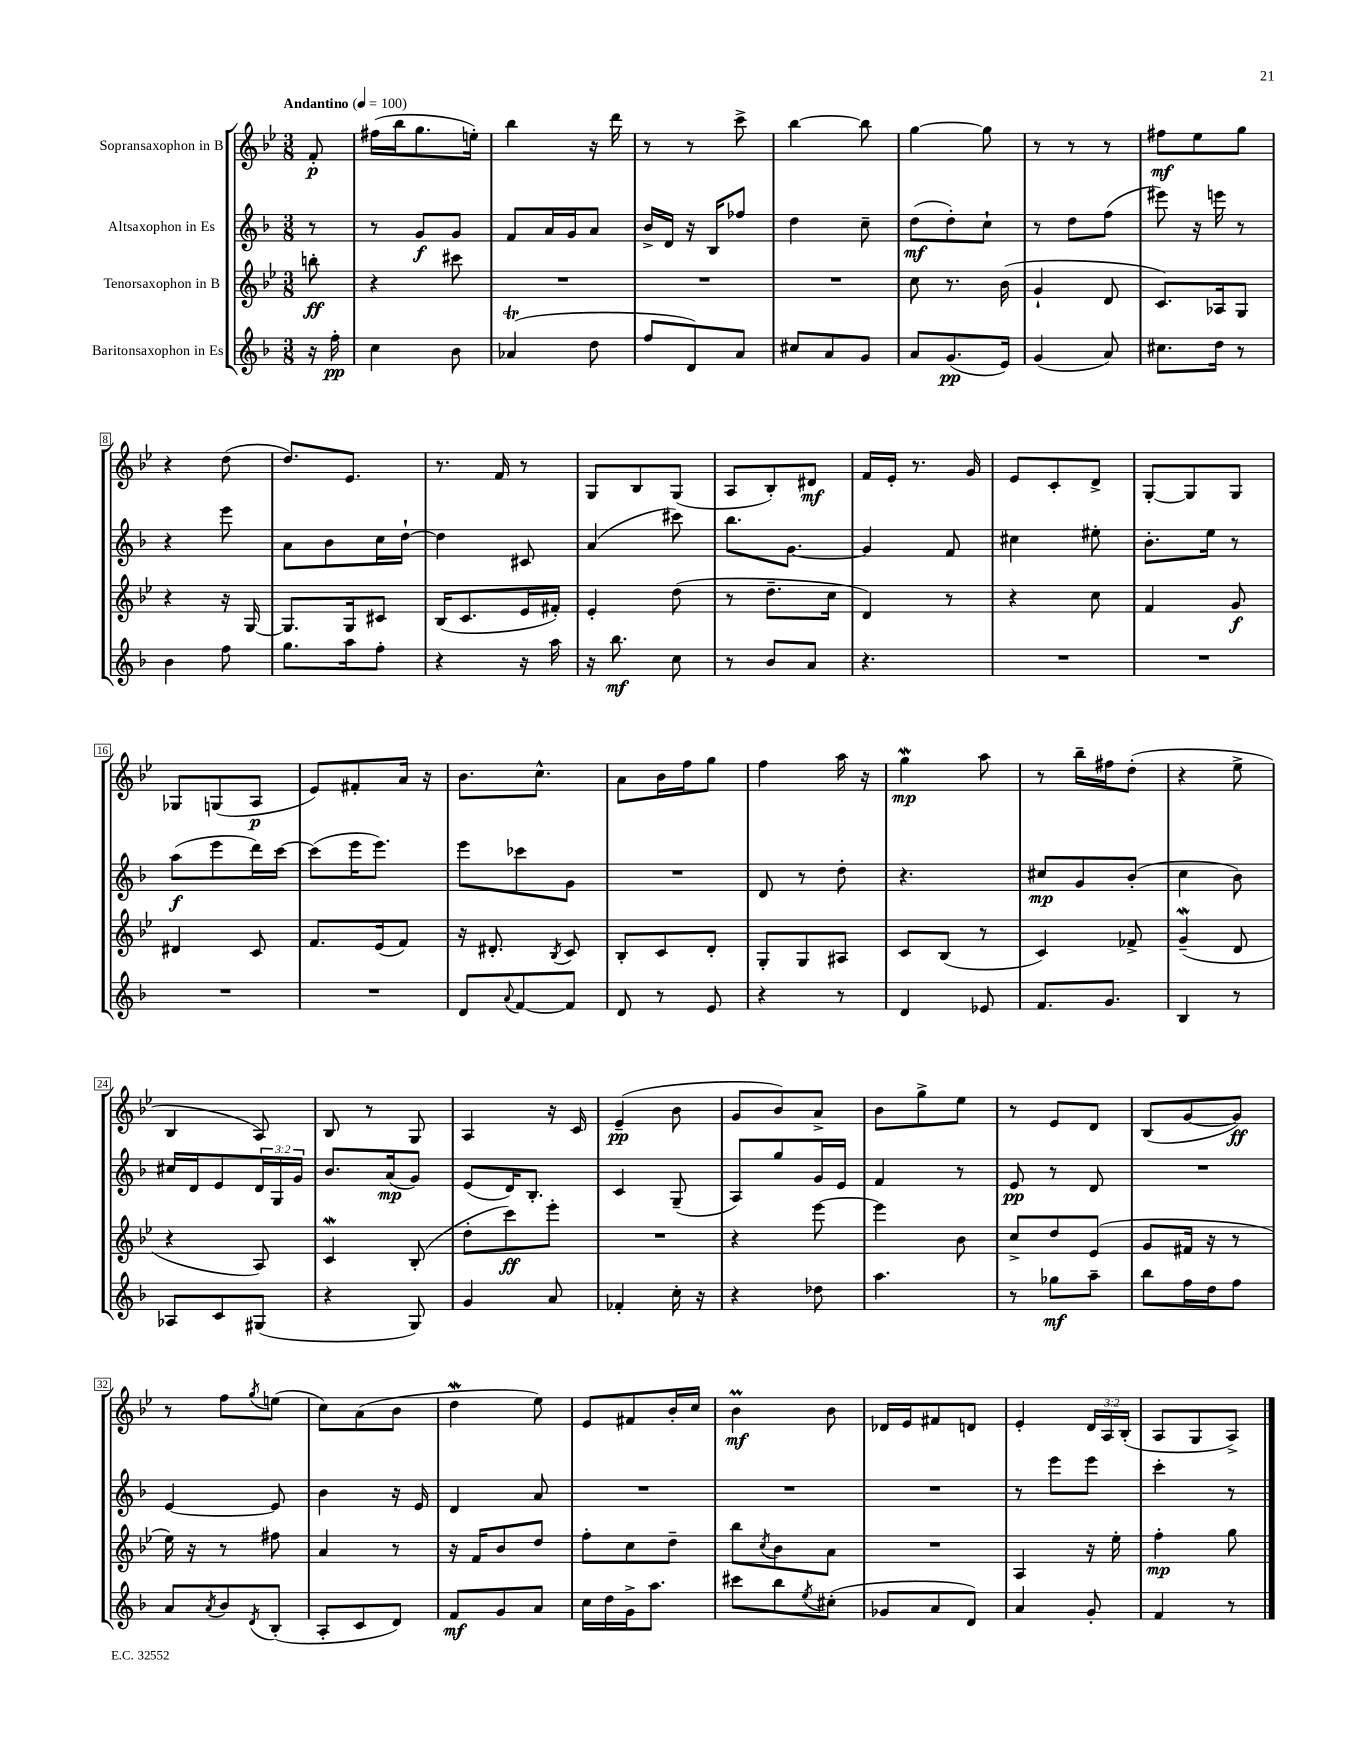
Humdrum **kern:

**kern	**kern	**kern	**kern
*staff4	*staff3	*staff2	*staff1
*clefG2	*clefG2	*clefG2	*clefG2
*k[b-]	*k[b-e-]	*k[b-]	*k[b-e-]
*M3/8	*M3/8	*M3/8	*M3/8
*MM100	*MM100	*MM100	*MM100
16r	8bb'	8r	8f'
16ff'	.	.	.
=	=	=	=
4cc	4r	8r	(16ff#
.	.	.	16bb-
.	.	8g	8.gg
8b-	8ccc#	8g	.
.	.	.	16ee')
=	=	=	=
(4a-	4.r	8f	4bb-
.	.	16a	.
.	.	16g	.
8dd	.	8a	16r
.	.	.	16ddd
=	=	=	=
8ff	4.r	16b-^	8r
.	.	16d	.
8d)	.	16r	8r
.	.	16B-	.
8a	.	8ff-	8ccc^
=	=	=	=
8cc#	4.r	4dd	[4bb-
8a	.	.	.
8g	.	8cc~	8bb-]
=	=	=	=
8a	8cc	(8dd	[4gg
(8.g	8.r	8dd')	.
.	.	8cc`	8gg]
16e)	(16b-	.	.
=	=	=	=
(4g	4g`	8r	8r
.	.	8dd	8r
8a)	8d	(8ff	8r
=	=	=	=
8.cc#	8.c)	8eee#)	8ff#
.	.	16r	8ee-
16dd	16A-	16eee	.
8r	8G	8r	8gg
=	=	=	=
4b-	4r	4r	4r
8ff	16r	8eee	(8dd
.	[16G	.	.
=	=	=	=
8.gg	8.G]	8a	8.dd)
.	.	8b-	.
16aa	16G	.	8.e-
8ff'	8c#	16cc	.
.	.	[16dd`	.
=	=	=	=
4r	(16B-	4dd]	8.r
.	8.c	.	.
.	.	.	16f
16r	16e-	8c#	8r
16aa	16f#')	.	.
=	=	=	=
16r	4e-'	(4a	8G
8.bb-	.	.	.
.	.	.	8B-
8cc	(8dd	8ccc#)	(8G
=	=	=	=
8r	8r	8.bb-	8A
8b-	8.dd~	.	8B-')
.	.	[8.g	.
8a	.	.	8d#
.	16cc	.	.
=	=	=	=
4.r	4d)	4g]	16f
.	.	.	16e-'
.	.	.	8.r
.	8r	8f	.
.	.	.	16g
=	=	=	=
4.r	4r	4cc#	8e-
.	.	.	8c'
.	8cc	8ee#'	8d^
=	=	=	=
4.r	4f	8.b-'	[8G'
.	.	.	8G]
.	.	16ee	.
.	8g	8r	8G
=	=	=	=
4.r	4d#	(8aa	8G-
.	.	8eee	(8G
.	8c	16ddd)	8A
.	.	[16ccc	.
=	=	=	=
4.r	8.f	(8ccc]	8e-)
.	.	16eee	8f#'
.	(16e-	8.eee)	.
.	8f)	.	16a
.	.	.	16r
=	=	=	=
8d	16r	8eee	8.b-
.	8.d#'	.	.
8qqa	.	.	.
[8f	.	8ccc-	.
.	.	.	8.cc^^
.	8qB-	.	.
8f]	8c	8g	.
=	=	=	=
8d	8B-'	4.r	8a
8r	8c	.	16b-
.	.	.	16ff
8e	8d'	.	8gg
=	=	=	=
4r	8G'	8d	4ff
.	8G	8r	.
8r	8A#	8dd'	16aa
.	.	.	16r
=	=	=	=
4d	8c	4.r	4gg
.	(8B-	.	.
8e-	8r	.	8aa
=	=	=	=
8.f	4c)	8cc#	8r
.	.	8g	16bb-~
8.g	.	.	16ff#
.	8f-^	(8b-'	(8dd'
=	=	=	=
4B-	(4g~	4cc	4r
8r	8d	8b-)	8ee-^
=	=	=	=
8A-	4r	16cc#	4B-
.	.	16d	.
8c	.	8e	.
(8G#	8A)	24d	8A)
.	.	24G	.
.	.	24g	.
=	=	=	=
4r	4c	8.b-	8B-
.	.	.	8r
.	.	(16a	.
8G)	(8B-'	8g)	8G
=	=	=	=
4g	8dd'	(8e	4A
.	8ccc)	16d)	.
.	.	8.B-'	.
8a	8eee-'	.	16r
.	.	.	16c
=	=	=	=
4f-'	4.r	4c	(4e-~
16cc'	.	(8G~	8b-
16r	.	.	.
=	=	=	=
4r	4r	8A)	8g
.	.	8gg	8b-)
8dd-	[8eee-	16g	8a^
.	.	16e	.
=	=	=	=
4.aa	4eee-]	4f	8b-
.	.	.	8gg^
.	8b-	8r	8ee-
=	=	=	=
8r	8cc^	8e	8r
8gg-	8dd	8r	8e-
8aa~	(8e-	8d	8d
=	=	=	=
8bb-	8g	4.r	(8B-
16ff	16f#	.	[8g
16dd	16r	.	.
8ff	8r	.	8g])
=	=	=	=
8a	16ee-)	[4e	8r
.	16r	.	.
8qa	.	.	.
8b-	8r	.	8ff
8qd	.	.	8qgg
(8B-'	8ff#	8e]	(8ee
=	=	=	=
8A'	4a	4b-	8cc)
8c	.	.	(8a
8d)	8r	16r	8b-
.	.	16e	.
=	=	=	=
8f	16r	4d	4dd
.	16f	.	.
8g	8b-	.	.
8a	8dd	8a	8ee-)
=	=	=	=
16cc	8ff'	4.r	8e-
16dd	.	.	.
16g^	8cc	.	8f#
8.aa	.	.	.
.	8dd~	.	16b-'
.	.	.	16cc
=	=	=	=
8ccc#	8bb-	4.r	4b-
.	8qcc	.	.
8bb-	8b-	.	.
8qee	.	.	.
(8cc#'	8a	.	8b-
=	=	=	=
8g-	4.r	4.r	16d-
.	.	.	16e-
8a	.	.	8f#
8d)	.	.	8d
=	=	=	=
4a	4A	8r	4e-'
.	.	8eee	.
8g'	16r	8eee	24d
.	.	.	24A
.	16ee-'	.	.
.	.	.	(24B-'
=	=	=	=
4f	4ff'	4ccc'	8A
.	.	.	8G
8r	8gg	8r	8A^)
==	==	==	==
*-	*-	*-	*-
